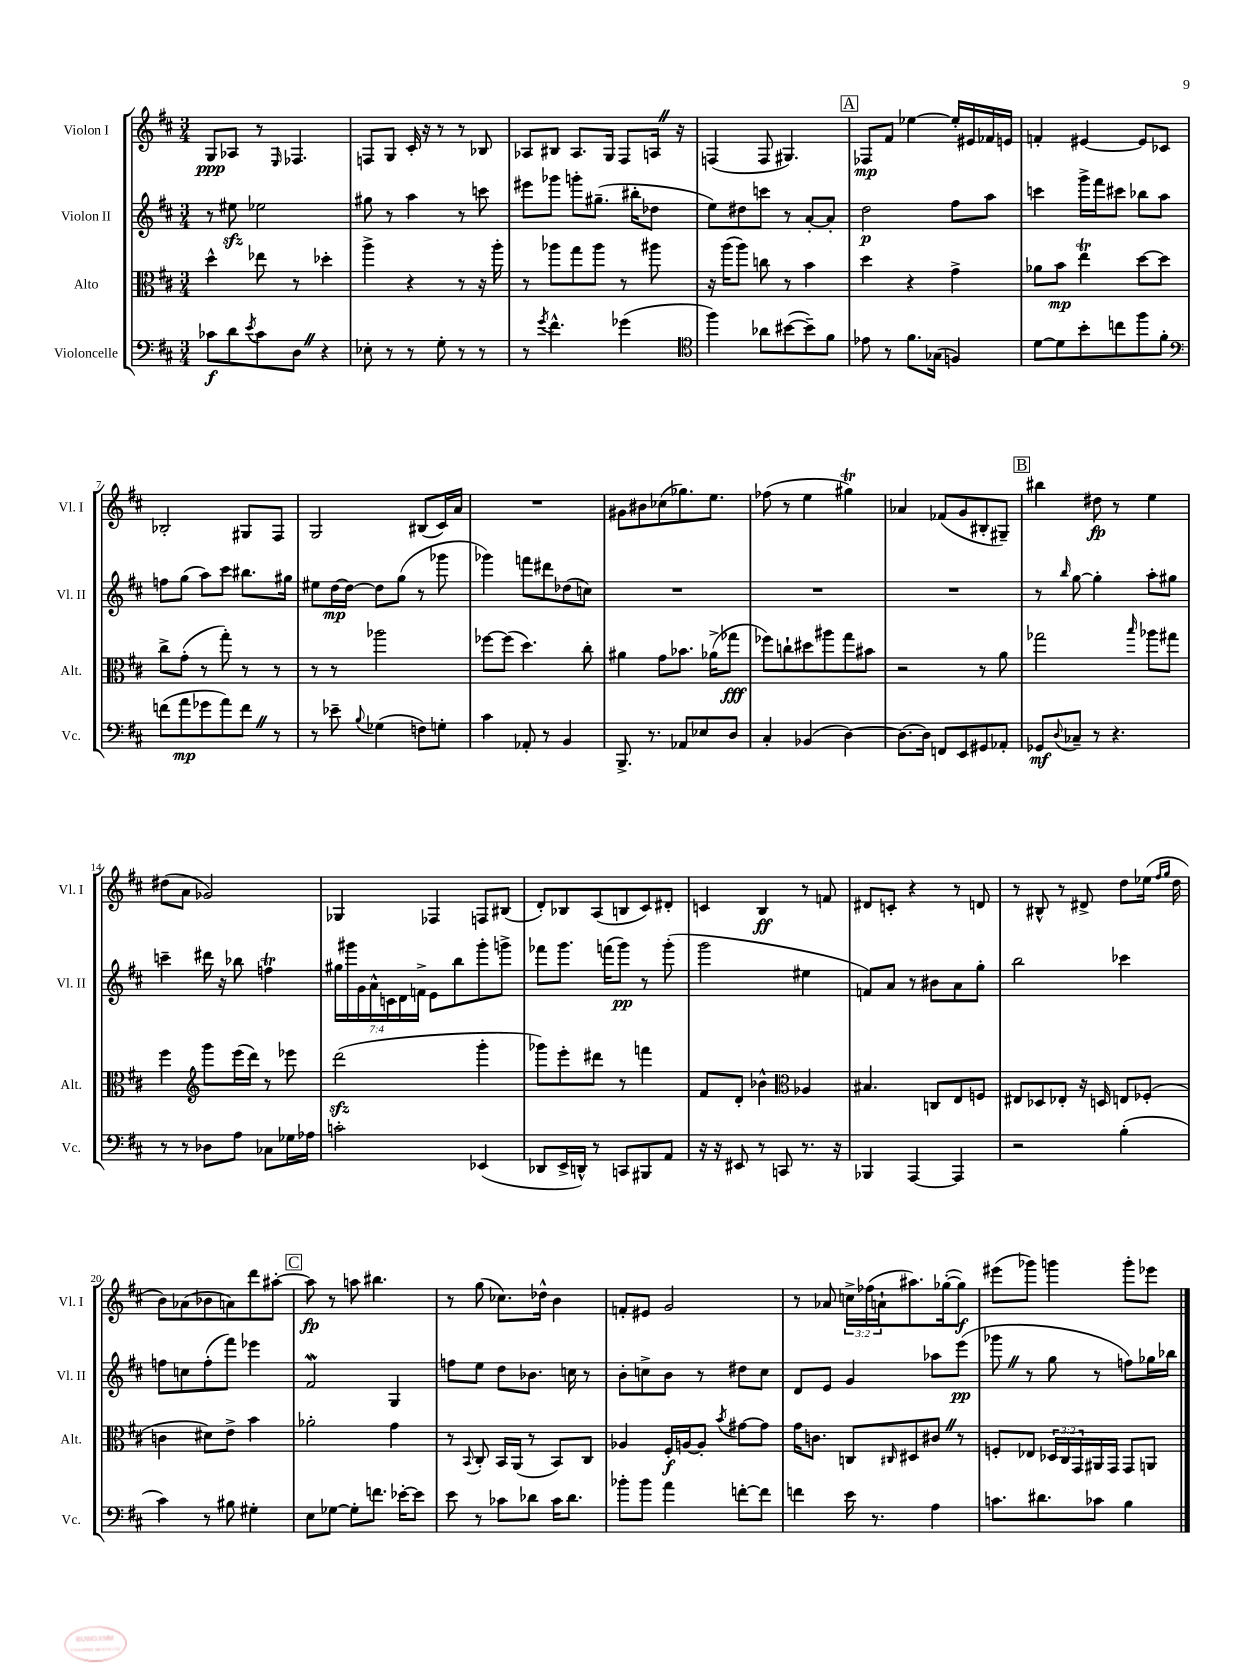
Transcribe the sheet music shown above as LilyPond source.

<<
\new StaffGroup <<
\new Staff = "s0" \with { instrumentName = "Violon I" shortInstrumentName = "Vl. I" } {
    \clef treble \key d \major \numericTimeSignature \time 3/4 \override Staff.TupletNumber.text = #tuplet-number::calc-fraction-text
    g8\ppp aes8 r8 \grace { e16 } fes4. |
    f8 g8 cis'16-. r16 r8 r8 bes8 |
    aes8 bis8 aes8. g16 fis8 a16 \once \override BreathingSign.text = \markup { \musicglyph "scripts.caesura.straight" } \breathe r16 |
    f4( f8 gis4.) |
    \mark \markup { \box "A" } fes8\mp fis'8 ees''4~ ees''16-. eis'16 fes'16 e'16 |
    f'4-. eis'4~ eis'8 ces'8 |
    bes2-. gis8 fis8 |
    g2 bis8( cis'16) a'16 |
    R2. |
    gis'8 bis'8 ces''8( ges''8.) e''8. |
    fes''8( r8 e''4 gis''4\trill) |
    aes'4 fes'8( g'8 bis8-. gis8--) |
    \mark \markup { \box "B" } bis''4 dis''8\fp r8 e''4 |
    dis''8( a'8 ges'2) |
    ges4 fes4 f8 bis8( |
    d'8-.) bes8 a8( b8 cis'8) dis'8-. |
    c'4 b4\ff r8 f'8 |
    dis'8 c'8-. r4 r8 d'8 |
    r8 bis8-^ r8 dis'8-> d''8 ees''16( \grace { fis''16 g''16 } d''16 |
    b'8) aes'8( bes'8 a'8) d'''8 ais''8~-. |
    \mark \markup { \box "C" } ais''8\fp r8 a''8 bis''4. |
    r8 g''8( ces''8.) des''16-^ b'4 |
    f'8-. eis'8 g'2 |
    r8 aes'8 \tuplet 3/2 { c''16-> fes''16( a'16-! } ais''8.) ges''16~-.( ges''8\f) |
    eis'''8( ges'''8) g'''4 g'''8-. ees'''8 \bar "|." |
}
\new Staff = "s1" \with { instrumentName = "Violon II" shortInstrumentName = "Vl. II" } {
    \clef treble \key d \major \numericTimeSignature \time 3/4 \override Staff.TupletNumber.text = #tuplet-number::calc-fraction-text
    r8 eis''8\sfz ees''2 |
    gis''8 r8 a''4 r8 c'''8 |
    eis'''8 ges'''8 g'''8-. gis''8.--( bis''16-. des''8 |
    e''8) dis''8 c'''8 r8 a'8~-. a'8-. |
    \mark \markup { \box "A" } d''2\p fis''8 a''8 |
    c'''4 g'''16-> fis'''16 cis'''8 bes''8 a''8 |
    f''8 g''8( a''8) cis'''8 bis''8. gis''16 |
    eis''8 d''16~\mp d''16~ d''8 g''8( r8 ges'''8 |
    ges'''4) f'''8 dis'''8 des''8( c''8) |
    R2. |
    R2. |
    R2. |
    \mark \markup { \box "B" } r8 \grace { b''16 } g''8~ g''4-. a''8-. gis''8 |
    c'''4-- dis'''16 r16 bes''8 f''4\trill |
    \tuplet 7/4 { gis''16 gis'''16 g'16 a'16-^ c'16 d'16 f'16-> } e'8 b''8 gis'''8-. g'''8-> |
    fes'''8 g'''8. f'''16( g'''8\pp) r8 g'''8-.( |
    g'''2 eis''4 |
    f'8) a'8 r8 bis'8 a'8 g''8-. |
    b''2 ces'''4 |
    f''8 c''8 f''8-.( fis'''8) ees'''4 |
    \mark \markup { \box "C" } fis'2\mordent g4 |
    f''8 e''8 d''8 bes'8. c''16 r8 |
    b'8-. c''8-> b'8 r8 dis''8 c''8 |
    d'8 e'8 g'4 aes''8 e'''8\pp( |
    ges'''8 \once \override BreathingSign.text = \markup { \musicglyph "scripts.caesura.straight" } \breathe r8 g''8 r8 f''8) ges''16 bes''16 \bar "|." |
}
\new Staff = "s2" \with { instrumentName = "Alto" shortInstrumentName = "Alt." } {
    \clef alto \key d \major \numericTimeSignature \time 3/4 \override Staff.TupletNumber.text = #tuplet-number::calc-fraction-text
    d''4-^ ees''8 r8 des''4-. |
    a''4-> r4 r8 r16 a''16-. |
    r8 aes''8 g''8 aes''8 r8 ais''8 |
    r16 a''16( a''8) c''8 r8 b'4 |
    \mark \markup { \box "A" } d''4 r4 g'4-> |
    aes'8 b'8\mp e''4\trill d''8~ d''8 |
    cis''8-> g'8-.( r8 g''8-.) r8 r8 |
    r8 r8 aes''2 |
    fes''8~ fes''8( d''4.) cis''8-. |
    ais'4 g'8 bes'8. aes'16->( ges''8\fff |
    fes''8) c''8-! dis''8 ais''8 g''8 bis'8 |
    r2 r8 a'8 |
    \mark \markup { \box "B" } ges''2 \grace { b''16 } aes''8 gis''8 |
    fis''4 \clef treble g'''8 e'''16( d'''16) r8 ees'''8 |
    d'''2\sfz( g'''4-. |
    ges'''8) e'''8-. dis'''8 r8 f'''4 |
    fis'8 d'8-. bes'4-^ \clef alto aes4 |
    bis4. c8 e8 f8 |
    eis8 des8 ees8-. r16 d16 e8 fes8-.( |
    c'4 dis'8) e'8-> b'4 |
    \mark \markup { \box "C" } aes'2-. g'4 |
    r8 \appoggiatura { b,8 } cis8-. b,16 a,16( r8 b,8) cis8 |
    aes4 fis16-.\f a16~ a8-. \acciaccatura { b'8 } gis'8~ gis'8 |
    g'16 c'8. c8 \grace { cis16 } dis8 cis'8 \once \override BreathingSign.text = \markup { \musicglyph "scripts.caesura.straight" } \breathe r8 |
    f8-. ees8 \tuplet 3/2 { des16 cis16 g,16 } ais,16 g,16 g,8 a,8 \bar "|." |
}
\new Staff = "s3" \with { instrumentName = "Violoncelle" shortInstrumentName = "Vc." } {
    \clef bass \key d \major \numericTimeSignature \time 3/4
    ces'8\f d'8 \acciaccatura { e'8 } ces'8 d8 \once \override BreathingSign.text = \markup { \musicglyph "scripts.caesura.straight" } \breathe r4 |
    ees8-. r8 r8 g8-. r8 r8 |
    r8 \acciaccatura { g'8 } fis'4.-^ ges'4( |
    \clef tenor fis''4) aes'8 bis'8~( bis'8--) fis'8 |
    \mark \markup { \box "A" } ees'8 r8 fis'8. ges16( f4) |
    d'8~ d'8 b'8-. c''8 fis''8 fis'8-. |
    \clef bass f'8( a'8\mp ges'8 a'8) f'8 \once \override BreathingSign.text = \markup { \musicglyph "scripts.caesura.straight" } \breathe r8 |
    r8 ees'8-- \appoggiatura { b8 } ges4( f8) g8-. |
    cis'4 aes,8-. r8 b,4 |
    b,,8.-> r8. aes,8 ees8 d8 |
    cis4-. bes,4( d4~) |
    d8.~ d16 f,8 e,8 gis,8 aes,8-. |
    \mark \markup { \box "B" } ges,8\mf \appoggiatura { d8 } ces8-- r8 r4. |
    r8 r8 des8 a8 ces8 ges16 aes16 |
    c'2-. ees,4( |
    des,8 e,16-> d,16-^) r8 c,8 bis,,8 a,8 |
    r16 r16 eis,8 r8 c,8 r8. r16 |
    bes,,4 a,,4~ a,,4 |
    r2 b4-.( |
    cis'4) r8 bis8 gis4-. |
    \mark \markup { \box "C" } e8 ges8~ ges8-. f'8. ees'16~-. ees'8 |
    e'8 r8 ces'8 des'8 ces'16 des'8. |
    bes'8-. bes'8 a'4 f'8~-. f'8 |
    f'4 e'16 r8. a4 |
    c'8. dis'8. ces'8 b4 \bar "|." |
}
>>
>>
